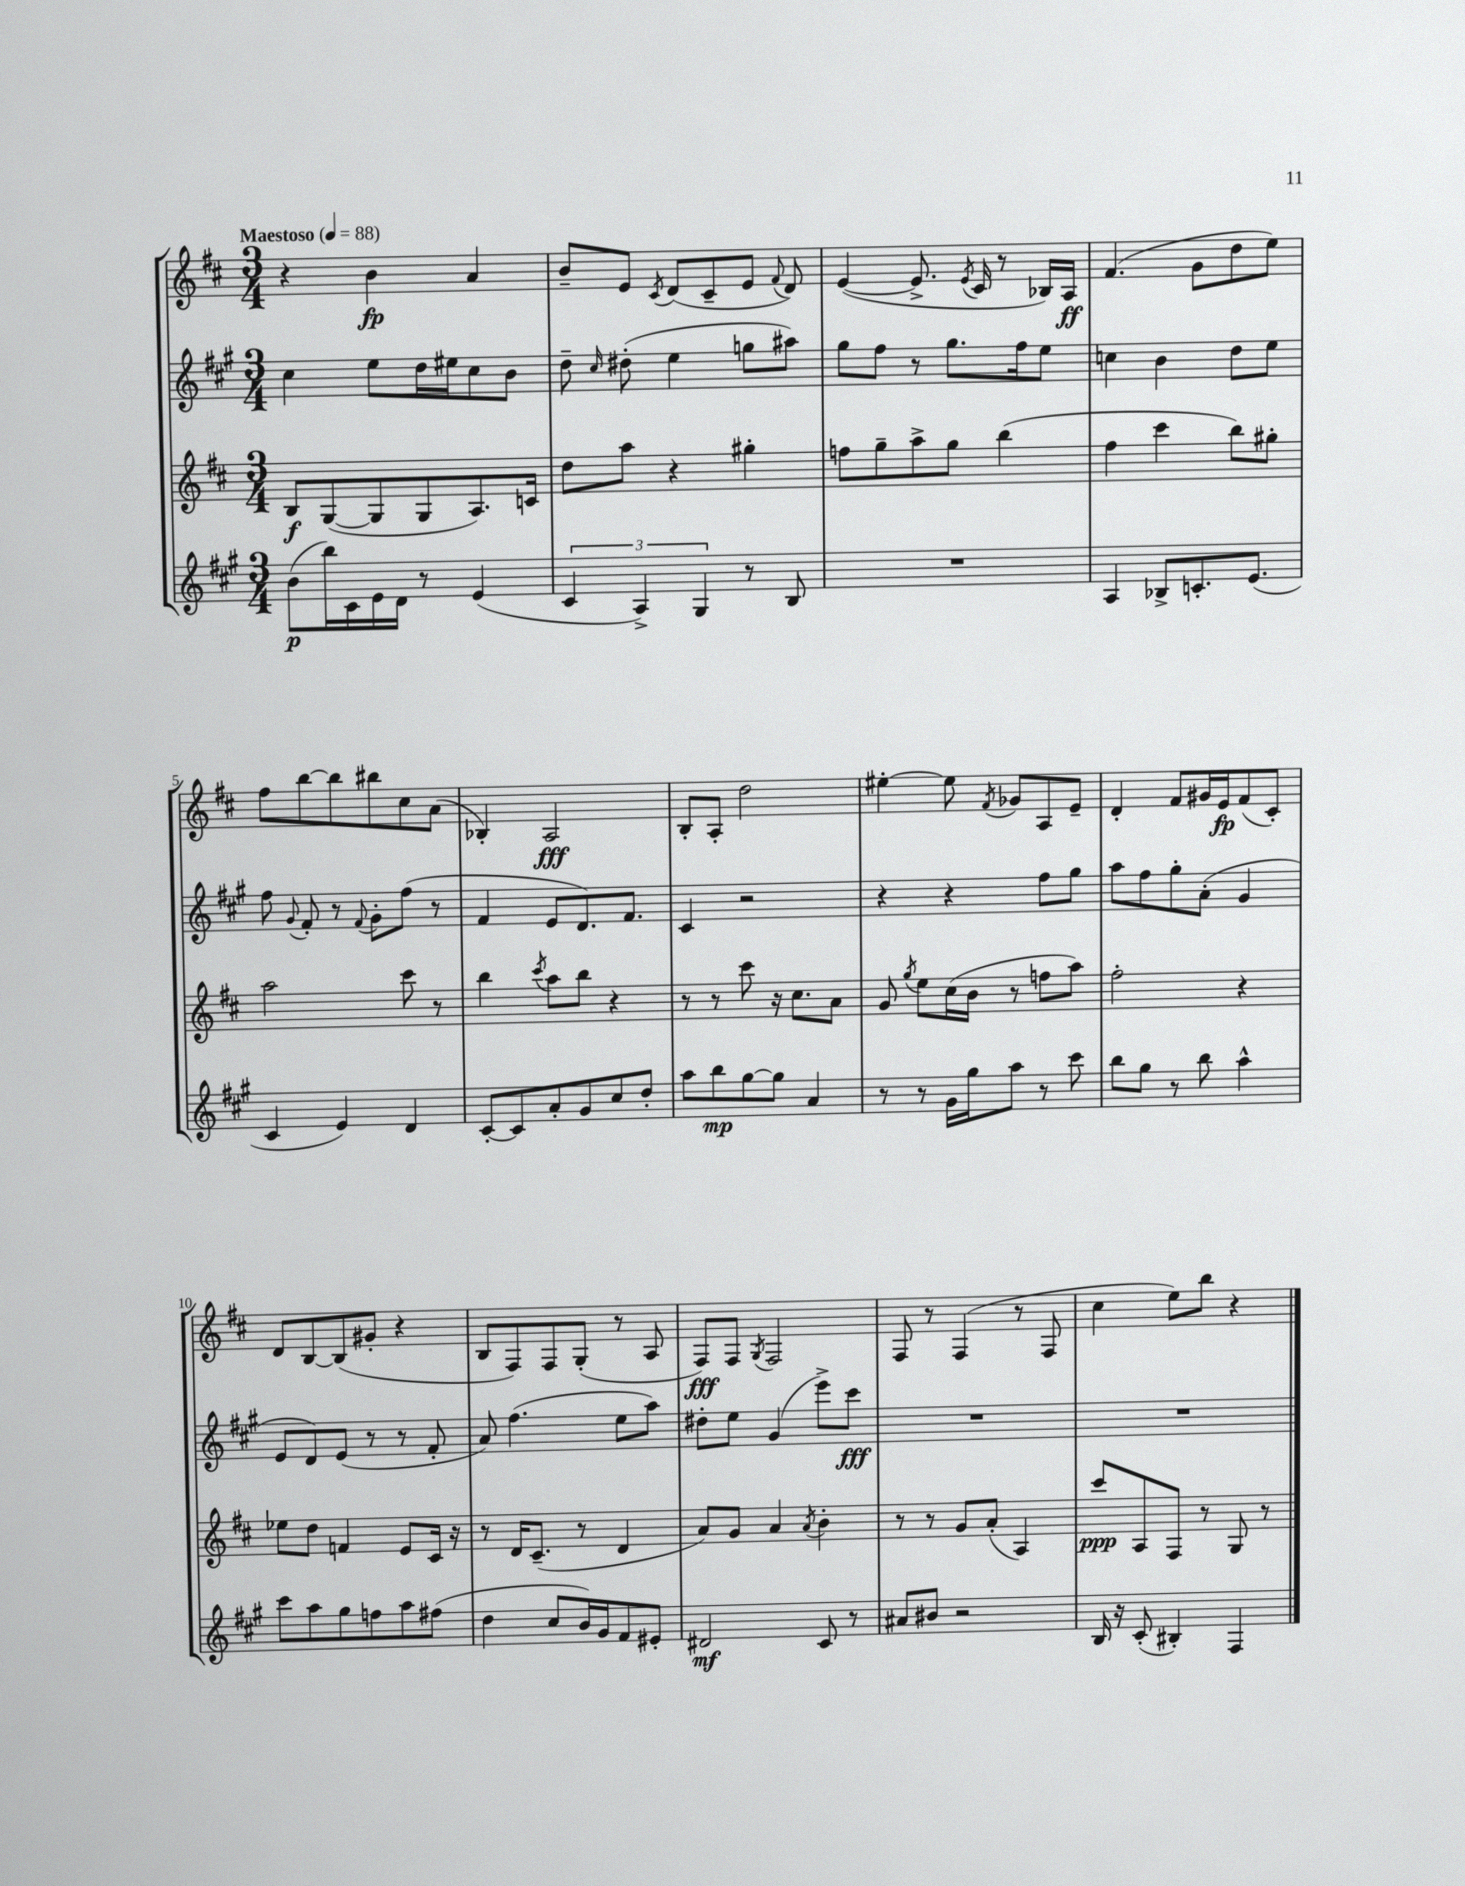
<<
\new StaffGroup <<
\new Staff = "s0" {
    \clef treble \key d \major \numericTimeSignature \time 3/4 \tempo "Maestoso" 4 = 88
    \autoBeamOff r4 b'4\fp a'4 |
    b'8[-- e'8] \acciaccatura { cis'8 } d'8[( cis'8-- e'8] \appoggiatura { fis'8 } d'8) |
    e'4~( e'8.-> \acciaccatura { e'8 } cis'16 r8 bes16[) a16]\ff |
    fis'4.( g'8[ d''8 e''8]) |
    fis''8[ b''8~ b''8 bis''8 cis''8 a'8]( |
    bes4-.) a2\fff |
    b8[-. a8]-. d''2 |
    eis''4~-. eis''8 \acciaccatura { fis'8 } ges'8[ a8 e'8]-- |
    d'4-. fis'8[ gis'16 e'16\fp fis'8( cis'8]-.) |
    d'8[ b8~ b8( gis'8]-. r4 |
    b8[ fis8) fis8 g8]-.( r8 a8 |
    fis8[\fff) fis8] \acciaccatura { g8 } fis2 |
    fis8 r8 fis4( r8 fis8 |
    cis''4 e''8[) b''8] r4 \bar "|." |
}
\new Staff = "s1" {
    \clef treble \key a \major \numericTimeSignature \time 3/4
    \autoBeamOff cis''4 e''8[ d''16 eis''16 cis''8 b'8] |
    d''8-- \grace { cis''16 } dis''8-.( e''4 g''8[ ais''8]) |
    gis''8[ fis''8] r8 gis''8.[ fis''16 e''8] |
    c''4 b'4 d''8[ e''8] |
    fis''8 \appoggiatura { gis'8 } fis'8-. r8 \appoggiatura { fis'8 } gis'8[-. fis''8]( r8 |
    fis'4 e'8[ d'8.) fis'8.] |
    cis'4 r2 |
    r4 r4 fis''8[ gis''8] |
    a''8[ fis''8 gis''8-. a'8]-.( gis'4 |
    e'8[ d'8) e'8]( r8 r8 fis'8-. |
    a'8) fis''4.( e''8[ a''8]) |
    dis''8[-. e''8] gis'4( e'''8[->) cis'''8]\fff |
    R2. |
    R2. \bar "|." |
}
\new Staff = "s2" {
    \clef treble \key d \major \numericTimeSignature \time 3/4
    \autoBeamOff b8[\f g8~( g8 g8 a8.) c'16] |
    d''8[ a''8] r4 gis''4-. |
    f''8[ g''8-- a''8-> g''8] b''4( |
    fis''4 cis'''4 b''8[) gis''8]-. |
    a''2 cis'''8 r8 |
    b''4 \acciaccatura { cis'''8 } a''8[ b''8] r4 |
    r8 r8 cis'''8 r16 cis''8.[ a'8] |
    g'8 \acciaccatura { g''8 } e''8[ cis''16( b'16] r8 f''8[ a''8]) |
    fis''2-. r4 |
    ees''8[ d''8] f'4 e'8[ cis'16] r16 |
    r8 d'16[ cis'8.]--( r8 d'4 |
    a'8[) g'8] a'4 \acciaccatura { a'8 } b'4-. |
    r8 r8 g'8[ a'8]-.( a4) |
    cis'''8[\ppp a8 fis8] r8 g8 r8 \bar "|." |
}
\new Staff = "s3" {
    \clef treble \key a \major \numericTimeSignature \time 3/4
    \autoBeamOff b'8[\p( b''16) cis'16 e'16 d'16] r8 e'4( |
    \tuplet 3/2 { cis'4 a4->) gis4 } r8 b8 |
    R2. |
    a4 bes8[-> c'8.-. e'8.]( |
    cis'4 e'4) d'4 |
    cis'8[~-. cis'8 a'8-. gis'8 cis''8 d''8]-. |
    a''8[ b''8\mp gis''8~ gis''8] a'4 |
    r8 r8 gis'16[ gis''16 a''8] r8 cis'''8 |
    b''8[ gis''8] r8 b''8 a''4-^ |
    cis'''8[ a''8 gis''8 f''8 a''8 fis''8]( |
    d''4 cis''8[ b'16) gis'16 fis'8 eis'8]-. |
    dis'2\mf cis'8 r8 |
    ais'8[ bis'8] r2 |
    b16 r16 cis'8-.( bis4-.) fis4 \bar "|." |
}
>>
>>
